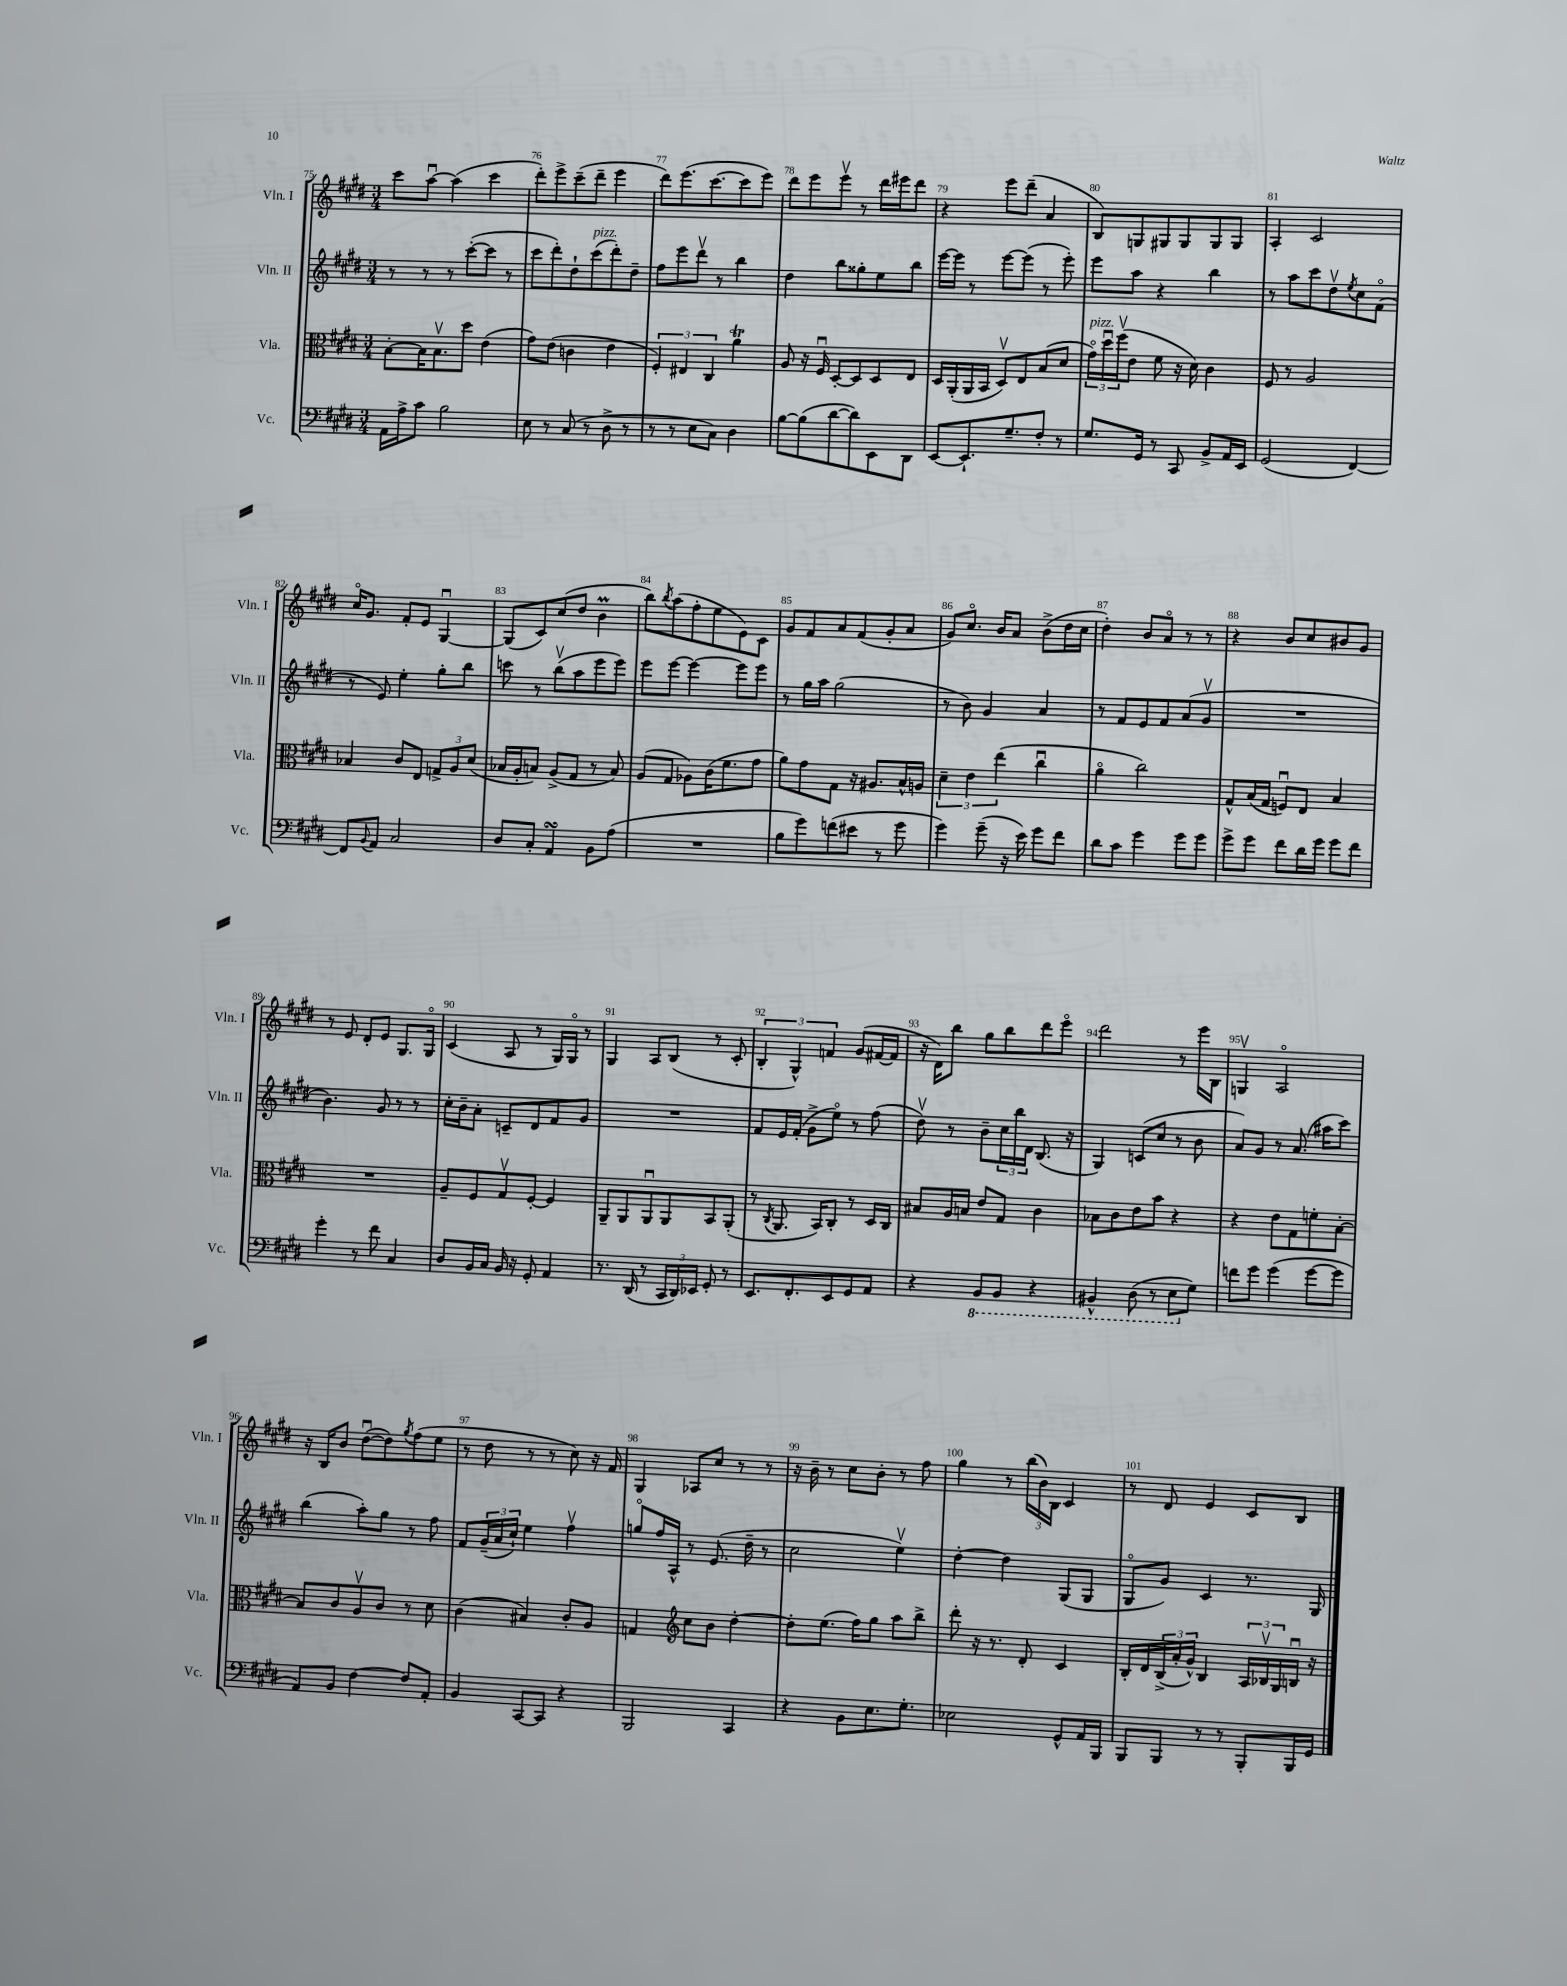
<<
\new StaffGroup <<
\new Staff = "s0" \with { instrumentName = "Vln. I" shortInstrumentName = "Vln. I" } {
    \clef treble \key e \major \numericTimeSignature \time 3/4
    cis'''8 a''8~\downbow a''4( cis'''4 |
    dis'''8-.) e'''8-> cis'''8--( dis'''8-- e'''4 |
    dis'''8) e'''8.( cis'''8.~ cis'''8 e'''8) |
    dis'''8 e'''8 e'''8\upbow r8 dis'''16 eis'''16 dis'''8 |
    r4 e'''8 dis'''8--( a'4 |
    b8) g8 gis8 gis8 gis8 gis8 |
    a4-. cis'2 |
    cis''16\flageolet gis'8. fis'8-. e'8 gis4~\downbow |
    gis8( cis'8) cis''8( dis''8 b'4\prall |
    b''8) \acciaccatura { b''8 } a''8( fis''8-. e''8 e'8) cis'8 |
    gis'8 fis'8 a'8 fis'8( gis'8-. a'8 |
    gis'8) cis''8.\flageolet b'16 a'8 b'8->( dis''16 cis''16 |
    dis''4-.) b'8 a'8\flageolet r8 r8 |
    r4 b'8 cis''8 bis'8 gis'8 |
    r8 e'8 dis'8-. e'8 gis8. gis16\flageolet |
    cis'4( a8 r8 gis16) gis16\flageolet r8 |
    gis4 a8 b8( r8 cis'8-. |
    \tuplet 3/2 { b4-. gis4-^) f'4 } gis'8( fis'16~ fis'16 |
    r16 dis'16) b''8 gis''8 b''8 dis'''8 e'''8\flageolet |
    dis'''2 r8 e'''16 b16 |
    g4\upbow a2\flageolet |
    r16 b16 b'8 dis''8~\downbow( dis''8) \acciaccatura { gis''8 } fis''8( e''8 |
    r8 dis''8 r8 r8 cis''8) r16 fis'16 |
    gis4 aes8 cis''8 r8 r8 |
    r16 b'16-- r8 cis''8 b'8-. r8 fis''8 |
    gis''4 r8 \tuplet 3/2 { b''16( b'16) b16 } cis'4 |
    r8 dis'8 e'4 cis'8 b8 \bar "|." |
}
\new Staff = "s1" \with { instrumentName = "Vln. II" shortInstrumentName = "Vln. II" } {
    \clef treble \key e \major \numericTimeSignature \time 3/4
    r8 r8 r8 cis'''8~-.( cis'''8 r8 |
    cis'''8 dis'''8-.) dis''8-! cis'''8^\markup { \italic "pizz." }( dis'''8-.) dis''8-- |
    fis''8 e'''8 dis'''8\upbow r8 b''4 |
    dis''4 b''8 gisis''8-. e''8 b''8 |
    e'''16~ e'''16 r8 e'''8~ e'''8( r8 e'''8-.) |
    e'''8 a''8 r4 b''4 |
    r8 a''8 cis'''8 dis''8\upbow \acciaccatura { e''8 } cis''8 fis'8\flageolet( |
    r8 e'8) e''4-. gis''8-. b''8 |
    c'''8 r8 b''8\upbow( a''8 e'''8 e'''8) |
    e'''8 e'''8~ e'''4~ e'''8 e'''8 |
    r8 gis''16 a''16 gis''2( |
    r8 b'8) gis'4 a'4 |
    r8 fis'8 e'8 fis'8 a'8( gis'8\upbow |
    R2. |
    b'4.) gis'8 r8 r8 |
    cis''16-. b'16-- a'8-. c'8-- dis'8 fis'8 gis'8 |
    R2. |
    fis'8 e'16 fis'16-.( gis'8-> e''8\flageolet) r8 fis''8( |
    dis''8\upbow) r8 b'8-- \tuplet 3/2 { cis''16 b''16 dis'16 } b8.( r16 |
    gis4) c'8( cis''8 r8 b'8 |
    a'8) gis'8 r8 a'8.( ais''16 cis'''8) |
    b''4( a''8-.) gis''8 r8 fis''8 |
    fis'8 \tuplet 3/2 { gis'16--( a'16 cis''16-!) } e''4 fis''4\upbow |
    g''8\flageolet fis''16 a16-^ r8 e'8.( dis''16-- r8 |
    cis''2 e''4\upbow) |
    dis''4~-. dis''4 gis8( gis8 |
    gis8\flageolet gis'8) cis'4 r8. gis16 \bar "|." |
}
\new Staff = "s2" \with { instrumentName = "Vla." shortInstrumentName = "Vla." } {
    \clef alto \key e \major \numericTimeSignature \time 3/4
    b8~-. b16 b8.\upbow dis''8 e'4( |
    gis'8) e'8( c'4 e'4 |
    \tuplet 3/2 { fis4-.) eis4 cis4 } a'4\trill |
    a8 r16 fis16\downbow dis8~-. dis8 dis8 e8 |
    dis16 a,16-.( a,16 b,16 dis8\upbow) e8 b8( dis'8 |
    \tuplet 3/2 { gis'16\flageolet^\markup { \italic "pizz." }) dis''16\downbow fis''16\upbow( } e'8 fis'8 r16 dis'16) cis'4 |
    fis8 r8 a2 |
    bes4 cis'8 e8 \tuplet 3/2 { g8-> a8 dis'8( } |
    bes16 a16-. b8) a8->( gis8 r8 b8) |
    a8( gis8 aes8) cis'16( fis'8. gis'8 |
    a'8) gis'8 gis8 r16 ais8. b16-^ a16 |
    \tuplet 3/2 { dis'4-- e'4 e''4( } cis''4\downbow |
    a'4\flageolet cis''2) |
    gis8-^ b16( gis16 f8\downbow) e8 b4 |
    R2. |
    a8-- fis8 gis8\upbow fis8~-. fis4 |
    a,8-- a,8 a,8\downbow a,8 b,8 a,8-.( |
    r8 \acciaccatura { cis8 } a,8. b,16) cis8-. r8 dis16 cis16 |
    bis8 a16 b16 e'8 gis8 cis'4 |
    bes8 cis'8 e'8 b'8 r4 |
    r4 e'8 gis8 f'8-. b8~-. |
    b8 cis'8 a8\upbow cis'8 r8 dis'8 |
    cis'4( bis4) cis'8-. a8 |
    g4 \clef treble cis''8 b'8 dis''4~-. |
    dis''8-. e''8.( fis''16) gis''8 a''8 b''8-> |
    dis'''8-. r16 r8. dis'8-. cis'4 |
    b16-. dis'16 \tuplet 3/2 { b16->( a'16-. gis'16-^) } b4 \tuplet 3/2 { a16 bes16\upbow gis16 } b16\downbow r16 \bar "|." |
}
\new Staff = "s3" \with { instrumentName = "Vc." shortInstrumentName = "Vc." } {
    \clef bass \key e \major \numericTimeSignature \time 3/4
    a,16 a16-> cis'8 b2 |
    e8 r8 cis8( r8 dis8-> r8 |
    r8 r8 e8 cis8) dis4 |
    b8~ b8( dis'8~ dis'8) e,8 dis,8 |
    e,8~ e,8.-! gis8.-- fis8-. r8 |
    gis8. gis,16 r8 cis,8 b,8-> a,16 e,16 |
    gis,2( fis,4~) |
    fis,8 \appoggiatura { b,8 } a,8 cis2 |
    dis8 cis8-. a,4\turn b,8 a8( |
    R2. |
    b8 gis'8) f'8( eis'8 r8 gis'8 |
    gis'4) gis'8--( r16 e'16) gis'8 fis'8 |
    dis'8 cis'8 gis'4 gis'8 gis'8 |
    gis'8-> gis'8 fis'8 dis'16 gis'16 gis'8 fis'8 |
    gis'4-. r8 fis'8 cis4 |
    dis8 b,16 cis16 b,16 r16 gis,8-. a,4 |
    r8. dis,16( r8 \tuplet 3/2 { cis,16 dis,16) ees,16 } gis,8-. r8 |
    e,8. fis,8.-. e,8 gis,8 a,8 |
    r4 \ottava #-1 b,,8 b,,8 r4 |
    bis,,4-^ dis,8( r8 e,8 \ottava #0 gis8) |
    f'8 gis'8 gis'4( gis'8~ gis'8 |
    a,8) b,8 fis4~ fis8 a,8-. |
    b,4 cis,8~ cis,8 r4 |
    b,,2 cis,4 |
    r4 b,8 e8. gis8.-. |
    ees2 gis,8-^ a,16 b,,16 |
    b,,8 b,,8 r8 r8 b,,8-. b,,16 gis,16 \bar "|." |
}
>>
>>
\layout { \context { \Score currentBarNumber = #75 \override BarNumber.break-visibility = ##(#f #t #t) barNumberVisibility = #all-bar-numbers-visible } }
